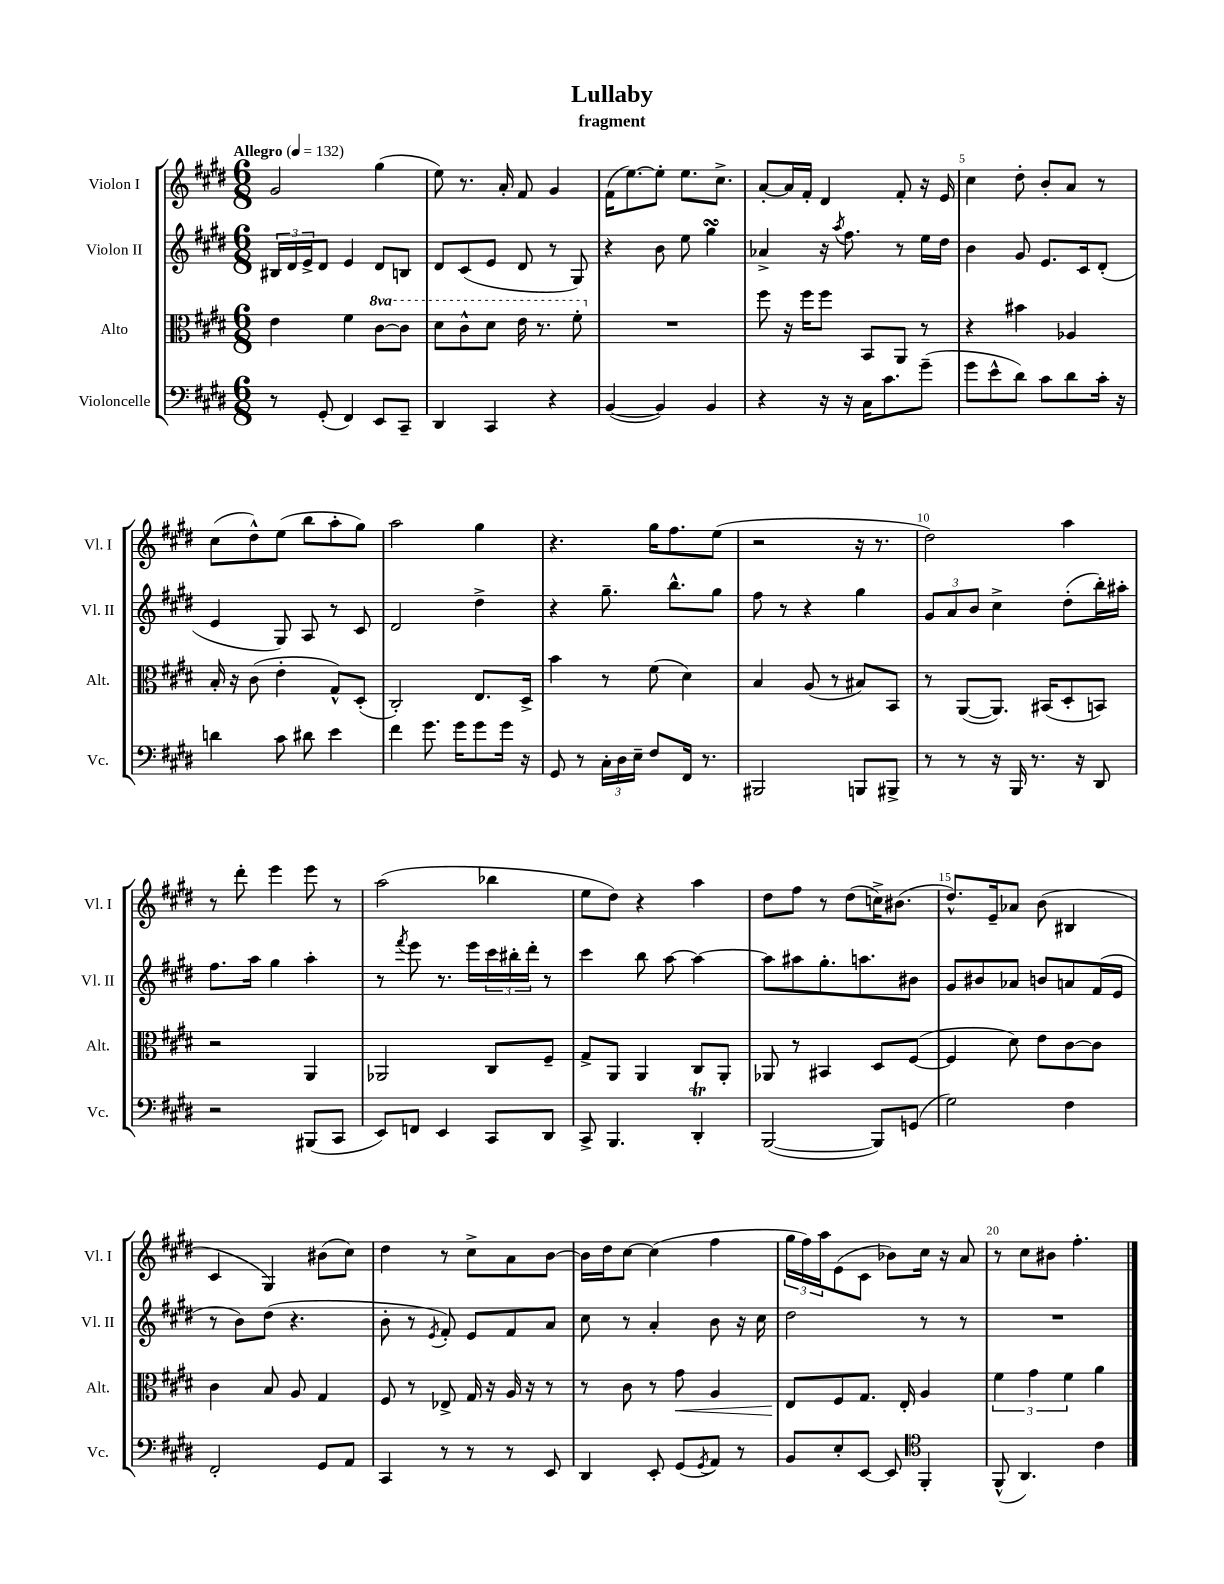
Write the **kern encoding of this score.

**kern	**kern	**dynam	**kern	**kern
*part4	*part3	*part3	*part2	*part1
*staff4	*staff3	*staff3	*staff2	*staff1
*I"Violoncelle	*I"Alto	*	*I"Violon II	*I"Violon I
*I'Vc.	*I'Alt.	*	*I'Vl. II	*I'Vl. I
*clefF4	*clefC3	*	*clefG2	*clefG2
*k[f#c#g#d#]	*k[f#c#g#d#]	*	*k[f#c#g#d#]	*k[f#c#g#d#]
*M6/8	*M6/8	*	*M6/8	*M6/8
*MM132	*MM132	*	*MM132	*MM132
=1	=1	=1	=1	=1
!	!	!	!	!LO:TX:a:B:t=Allegro
8r	4e\	.	24B#X/LL	2g#/
.	.	.	24d#/	.
.	.	.	24e^/J	.
(8GG#'/	.	.	8d#/J	.
4FF#/)	4f#\	.	4e/	.
*	*8va	*	*	*
8EE/L	[8cc#\L	.	8d#/L	(4gg#\
8CC#~/J	8cc#\J]	.	8Bn/J	.
=2	=2	=2	=2	=2
4DD#/	8dd#\L	.	8d#/L	8ee\)
.	8cc#^^\	.	(8c#/	8.r
4CC#/	8dd#\J	.	8e/J	.
.	.	.	.	16a'/
.	16ee\	.	8d#/	8f#/
.	8.r	.	.	.
4r	.	.	8r	4g#/
.	8ff#'\	.	8G#/)	.
=3	=3	=3	=3	=3
*	*X8va	*	*	*
([4BB/	2.r	.	4r	(16f#\KL
.	.	.	.	[8.ee\)
4BB/])	.	.	8b\	8ee'\J]
.	.	.	8ee\	8.ee\L
4BB/	.	.	4gg#sSsS\	.
.	.	.	.	8.cc#^\J
=4	=4	=4	=4	=4
4r	8ff#\	.	4a-X^/	[8a'/L
.	16r	.	.	16a/L]
.	16ff#\KL	.	.	16f#'/JJ
16r	8ff#\J	.	16r	4d#/
.	.	.	8qaa/	.
16r	.	.	8.ff#\	.
16C#\KL	8BB/L	.	.	.
8.c#\	.	.	.	.
.	8AA/J	.	8r	8f#'/
(8g#~\J	8r	.	16ee\LL	16r
.	.	.	16dd#\JJ	16e/
=5	=5	=5	=5	=5
8g#\L	4r	.	4b\	4cc#\
8e^^\	.	.	.	.
8d#\J)	4b#X\	.	8g#/	8dd#'\
8c#\L	.	.	8.e/L	8b'/L
8d#\	4A-X/	.	.	8a/J
.	.	.	16c#/k	.
16c#'\Jk	.	.	(8d#'/J	8r
16r	.	.	.	.
!!LO:LB:g=z
=6	=6	=6	=6	=6
4dn\	16B'/	.	4e/	(8cc#\L
.	16r	.	.	.
.	(8c#\	.	.	8dd#^^\)
8c#\	4e'\	.	8G#/)	(8ee\J
8d#X\	.	.	8A/	8bb\L
4e\	8G#^^/L)	.	8r	8aa'\
.	(8D#'/J	.	8c#/	8gg#\J)
=7	=7	=7	=7	=7
4f#\	2C#'/)	.	2d#/	2aa\
8.g#\	.	.	.	.
16g#\KL	.	.	.	.
8g#\	8.E/L	.	4dd#^\	4gg#\
16g#\Jk	.	.	.	.
16r	16D#^/Jk	.	.	.
=8	=8	=8	=8	=8
8GG#/	4b\	.	4r	4.r
8r	.	.	.	.
24C#'\LL	8r	.	8.gg#~\	.
24D#\	.	.	.	.
24E~\JJ	.	.	.	.
8F#/L	(8f#\	.	.	16gg#\KL
.	.	.	8.bb^^\L	8.ff#\
16FF#/Jk	4d#\)	.	.	.
8.r	.	.	.	.
.	.	.	8gg#\J	(8ee\J
=9	=9	=9	=9	=9
2BBB#X/	4B/	.	8ff#\	2r
.	.	.	8r	.
.	(8A/	.	4r	.
.	8r	.	.	.
8BBBn/L	8B#X/L)	.	4gg#\	16r
.	.	.	.	8.r
8BBB#X^/J	8BB/J	.	.	.
=10	=10	=10	=10	=10
8r	8r	.	12g#/L	2dd#\)
.	.	.	12a/	.
8r	([8AA/L	.	.	.
.	.	.	12b/J	.
16r	8.AA/J])	.	4cc#^\	.
16BBB/	.	.	.	.
8.r	.	.	.	.
.	(16BB#X/KL	.	.	.
.	8D#'/	.	(8dd#'\L	4aa\
16r	.	.	.	.
8DD#/	8BBn/J)	.	16bb'\L)	.
.	.	.	16aa#X'\JJ	.
!!LO:LB:g=z
=11	=11	=11	=11	=11
2r	2r	.	8.ff#\L	8r
.	.	.	.	8ddd#'\
.	.	.	16aa\Jk	.
.	.	.	4gg#\	4eee\
(8BBB#X/L	4AA/	.	4aa'\	8eee\
8CC#/J	.	.	.	8r
=12	=12	=12	=12	=12
8EE/L)	2AA-X/	.	8r	(2aa\
.	.	.	8qfff#/	.
8FFn/J	.	.	8eee\	.
4EE/	.	.	8.r	.
.	.	.	16eee\LL	.
8CC#/L	8C#/L	.	24ccc#\	4bb-X\
.	.	.	24bb#X'\	.
.	.	.	24ddd#'\JJ	.
8DD#/J	8F#~/J	.	8r	.
=13	=13	=13	=13	=13
8CC#^/	8G#^/L	.	4ccc#\	8ee\L
4.BBB/	8AA/J	.	.	8dd#\J)
.	4AA/	.	8bb\	4r
.	.	.	[8aa\	.
4DD#t'/	8C#/L	.	4aa\_	4aa\
.	8AA'/J	.	.	.
=14	=14	=14	=14	=14
([2BBB/	8AA-X/	.	8aa\L]	8dd#\L
.	8r	.	8aa#X\	8ff#\J
.	4BB#X/	.	8.gg#'\	8r
.	.	.	.	(8dd#\L
.	.	.	8.aan\	.
8BBB/L])	8D#/L	.	.	16ccn^\K)
.	.	.	.	(8.b#X\J
(8GGn/J	([8F#/J	.	8b#X\J	.
=15	=15	=15	=15	=15
2G#\)	4F#/]	.	8g#/L	8.dd#^^/L)
.	.	.	8b#X/	.
.	.	.	.	16e~/k
.	8d#\)	.	8a-X/J	8a-X/J
.	8e\L	.	8bn/L	(8b\
4F#\	[8c#\	.	8an/	4B#X/
.	8c#\J]	.	(16f#/L	.
.	.	.	16e/JJ	.
!!LO:LB:g=z
=16	=16	=16	=16	=16
2FF#'/	4c#\	.	8r	4c#/
.	.	.	8b\L)	.
.	8B/	.	(8dd#\J	4G#/)
.	8A/	.	4.r	.
8GG#/L	4G#/	.	.	(8b#X\L
8AA/J	.	.	.	8cc#\J)
=17	=17	=17	=17	=17
4CC#/	8F#/	.	8b'\	4dd#\
.	8r	.	8r	.
.	.	.	8qe/	.
8r	8E-X^/	.	8f#'/)	8r
8r	16G#/	.	8e/L	8cc#^\L
.	16r	.	.	.
8r	16A/	.	8f#/	8a\
.	16r	.	.	.
8EE/	8r	.	8a/J	[8b\J
=18	=18	=18	=18	=18
4DD#/	8r	.	8cc#\	16b\LL]
.	.	.	.	16dd#\J
.	8c#\	.	8r	[8cc#\J
8EE'/	8r	.	4a'/	(4cc#\]
!	!	!LO:HP:b	!	!
(8GG#/L	8g#\	<	.	.
8qGG#/	.	.	.	.
8AA/J)	4A/	.	8b\	4ff#\
8r	.	.	16r	.
.	.	.	16cc#\	.
=19	=19	=19	=19	=19
8BB/L	8E/L	.	2dd#\	24gg#\LL
.	.	.	.	24ff#\)
.	.	.	.	24aa\J
8E'/	8F#/	[	.	(8e\
[8EE/J	8.G#/J	.	.	8c#\J
8EE/]	.	.	.	8b-X\L)
.	16E'/	.	.	.
*clefC4	*	*	*	*
4FF#'/	4A/	.	8r	16cc#\Jk
.	.	.	.	16r
.	.	.	8r	8a/
=20	=20	=20	=20	=20
(8FF#^^/	6f#\	.	2.r	8r
4.AA/)	.	.	.	8cc#\L
.	6g#\	.	.	.
.	.	.	.	8b#X\J
.	6f#\	.	.	.
.	.	.	.	4.ff#'\
4c#\	4a\	.	.	.
==	==	==	==	==
*-	*-	*-	*-	*-
